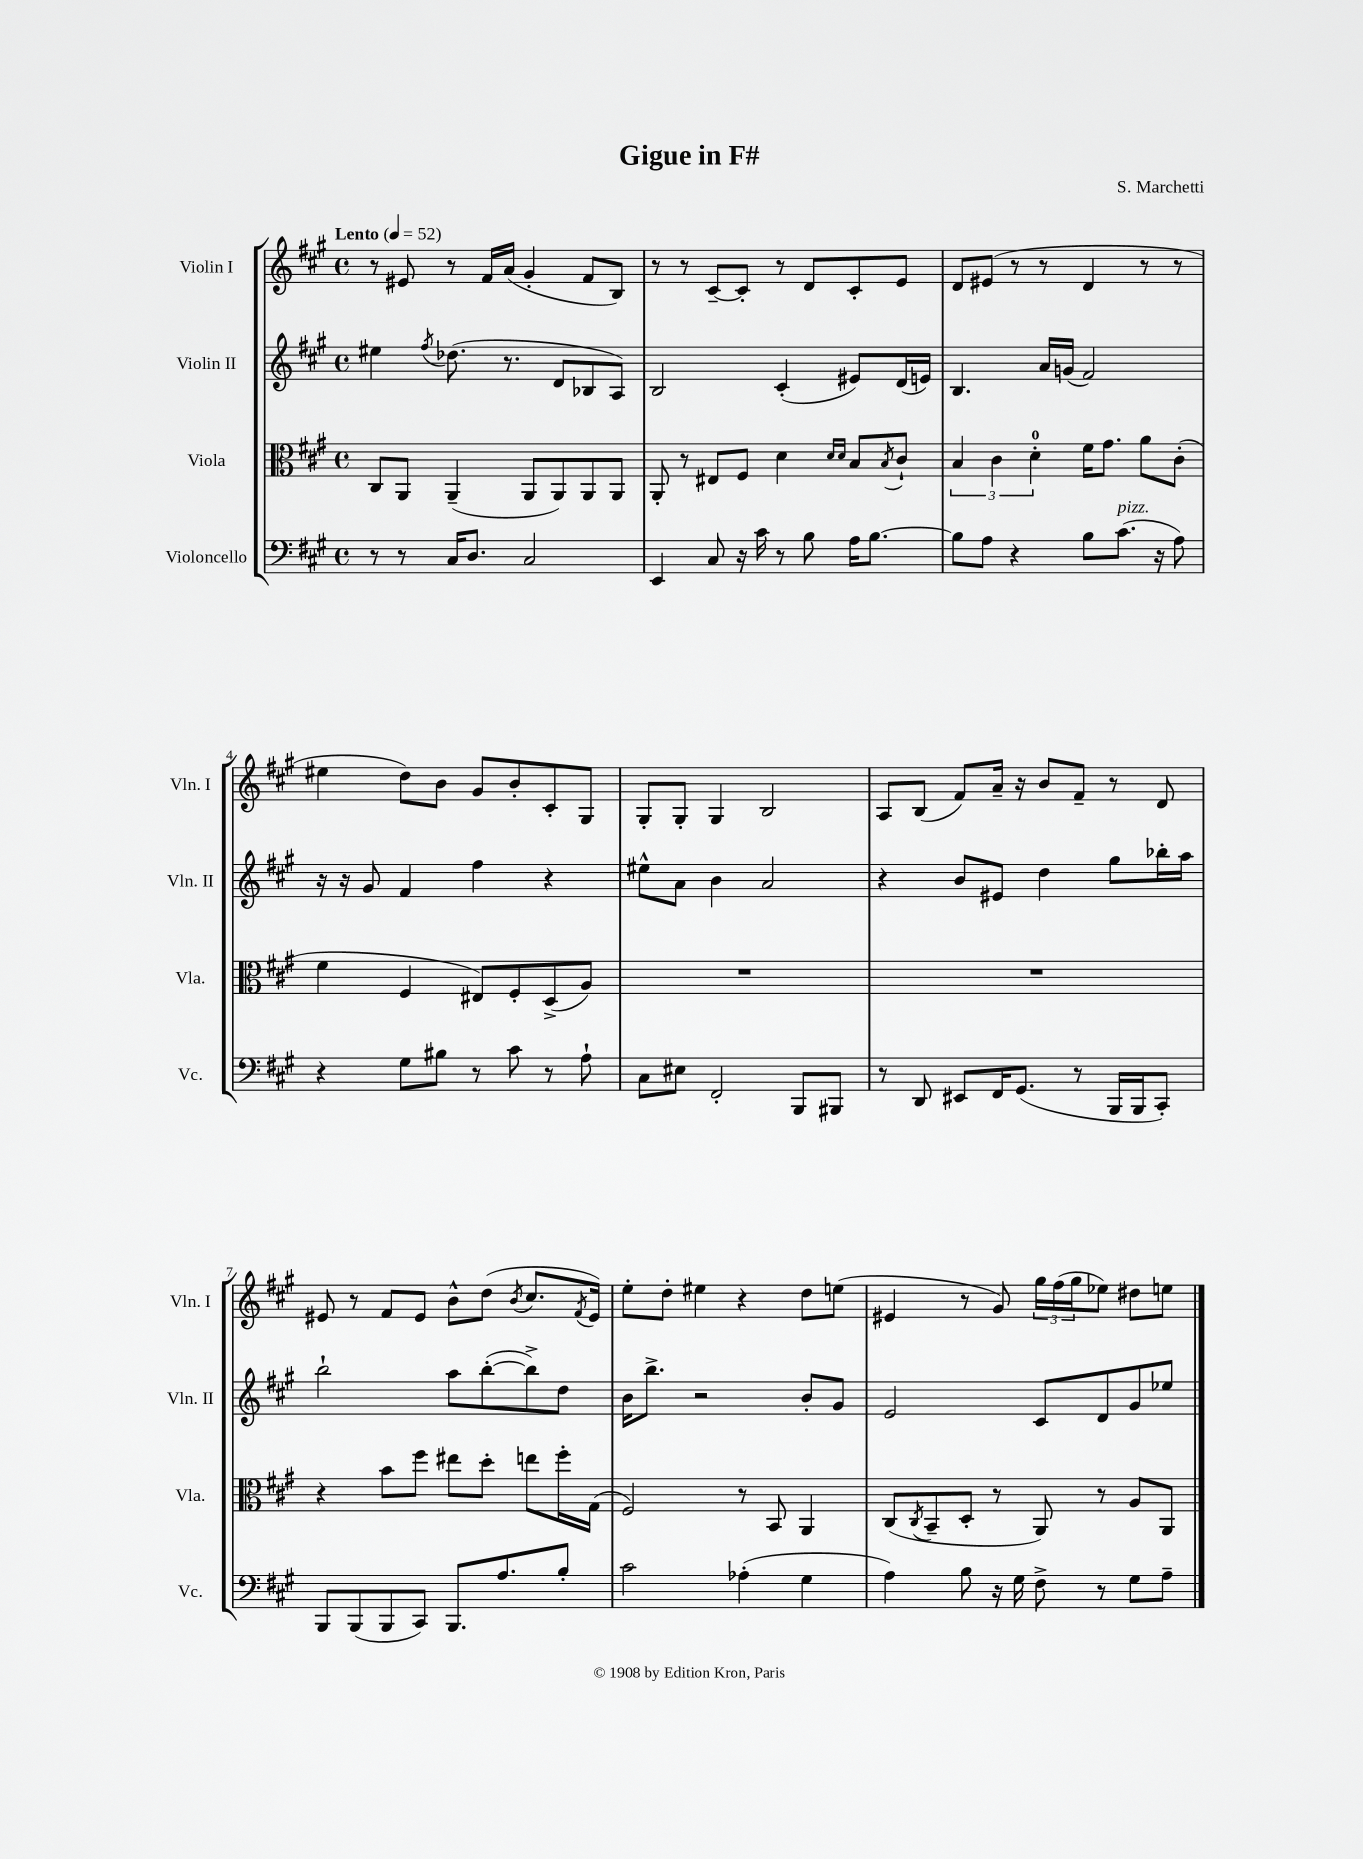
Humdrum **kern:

**kern	**kern	**kern	**kern
*part4	*part3	*part2	*part1
*staff4	*staff3	*staff2	*staff1
*I"Violoncello	*I"Viola	*I"Violin II	*I"Violin I
*I'Vc.	*I'Vla.	*I'Vln. II	*I'Vln. I
*clefF4	*clefC3	*clefG2	*clefG2
*k[f#c#g#]	*k[f#c#g#]	*k[f#c#g#]	*k[f#c#g#]
*M4/4	*M4/4	*M4/4	*M4/4
*met(c)	*met(c)	*met(c)	*met(c)
*MM52	*MM52	*MM52	*MM52
=1	=1	=1	=1
!	!	!	!LO:TX:a:B:t=Lento
8r	8C#/L	4ee#X\	8r
8r	8AA/J	.	8e#X/
.	.	8qff#/	.
16C#/KL	(4AA~/	(8.dd-X\	8r
8.D/J	.	.	.
.	.	.	16f#/LL
.	.	8.r	(16a/JJ
2C#/	8AA/L	.	4g#'/
.	8AA/)	8d/L	.
.	8AA/	8B-X/	8f#/L
.	8AA/J	8A/J)	8B/J)
=2	=2	=2	=2
4EE/	8AA'/	2B/	8r
.	8r	.	8r
8C#/	8E#X/L	.	[8c#~/L
16r	8F#/J	.	8c#'/J]
16c#\	.	.	.
8r	4d\	(4c#'/	8r
8B\	.	.	8d/L
.	16qqd/LL	.	.
.	16qqd/JJ	.	.
16A\KL	8B/L	8e#X/L)	8c#'/
[8.B\J	.	.	.
.	8qB/	.	.
.	8c#`/J	(16d/L	8e/J
.	.	16en/JJ)	.
=3	=3	=3	=3
8B\L]	6B/	4.B/	8d/L
8A\J	.	.	(8e#X/J
.	6c#\	.	.
4r	.	.	8r
.	6d'\	.	.
.	.	16a/LL	8r
.	.	(16gn/JJ	.
8B\L	16f#\KL	2f#/)	4d/
.	8.g#\J	.	.
!LO:TX:a:i:t=pizz.	!	!	!
(8.c#\J	.	.	.
.	8a\L	.	8r
16r	.	.	.
8A\)	(8c#'\J	.	8r
!!LO:LB:g=z
=4	=4	=4	=4
4r	4f#\	16r	4ee#X\
.	.	16r	.
.	.	8g#/	.
8G#\L	4F#/	4f#/	8dd\L)
8B#X\J	.	.	8b\J
8r	8E#X/L)	4ff#\	8g#/L
8c#\	8F#'/	.	8b'/
8r	(8D^/	4r	8c#'/
8A`\	8A/J)	.	8G#/J
=5	=5	=5	=5
8C#\L	1r	8ee#X^^\L	8G#'/L
8E#X\J	.	8a\J	8G#'/J
2FF#'/	.	4b\	4G#/
.	.	2a/	2B/
8BBB/L	.	.	.
8BBB#X/J	.	.	.
=6	=6	=6	=6
8r	1r	4r	8A/L
8DD/	.	.	(8B/J
8EE#X/L	.	8b/L	8f#/L)
16FF#/K	.	8e#X/J	16a~/Jk
(8.GG#/J	.	.	16r
.	.	4dd\	8b/L
8r	.	.	8f#~/J
16BBB/LL	.	8gg#\L	8r
16BBB/J	.	.	.
8CC#'/J)	.	16bb-X'\L	8d/
.	.	16aa\JJ	.
!!LO:LB:g=z
=7	=7	=7	=7
8BBB/L	4r	2bb`\	8e#X/
(8BBB/	.	.	8r
8BBB/	8b\L	.	8f#/L
8CC#/J)	8ff#\J	.	8e#/J
8.BBB/L	8ee#X\L	8aa\L	8b^^\L
.	8dd'\J	([8bb'\	(8dd\J
8.A/	.	.	.
.	.	.	8qb/
.	8een\L	8bb^\])	8.cc#/L
8B'/J	16ff#'\L	8dd\J	.
.	.	.	8qf#/
.	(16G#\JJ	.	16e#/Jk)
=8	=8	=8	=8
2c#\	2F#/)	16b\KL	8ee'\L
.	.	8.bb^\J	.
.	.	.	8dd'\J
.	.	2r	4ee#X\
(4A-X'\	8r	.	4r
.	8BB/	.	.
4G#\	4AA/	8b'/L	8dd\L
.	.	8g#/J	(8een\J
=9	=9	=9	=9
4A\)	(8C#/L	2e/	4e#X/
.	8qC#/	.	.
.	8BB~/	.	.
8B\	8D'/J	.	8r
16r	8r	.	8g#/)
16G#\	.	.	.
8F#^\	8AA/)	8c#/L	24gg#\LL
.	.	.	(24ff#\
.	.	.	24gg#\J
8r	8r	8d/	8ee-X\J)
8G#\L	8A/L	8g#/	8dd#X\L
8A~\J	8AA/J	8ee-X/J	8een\J
==	==	==	==
*-	*-	*-	*-
